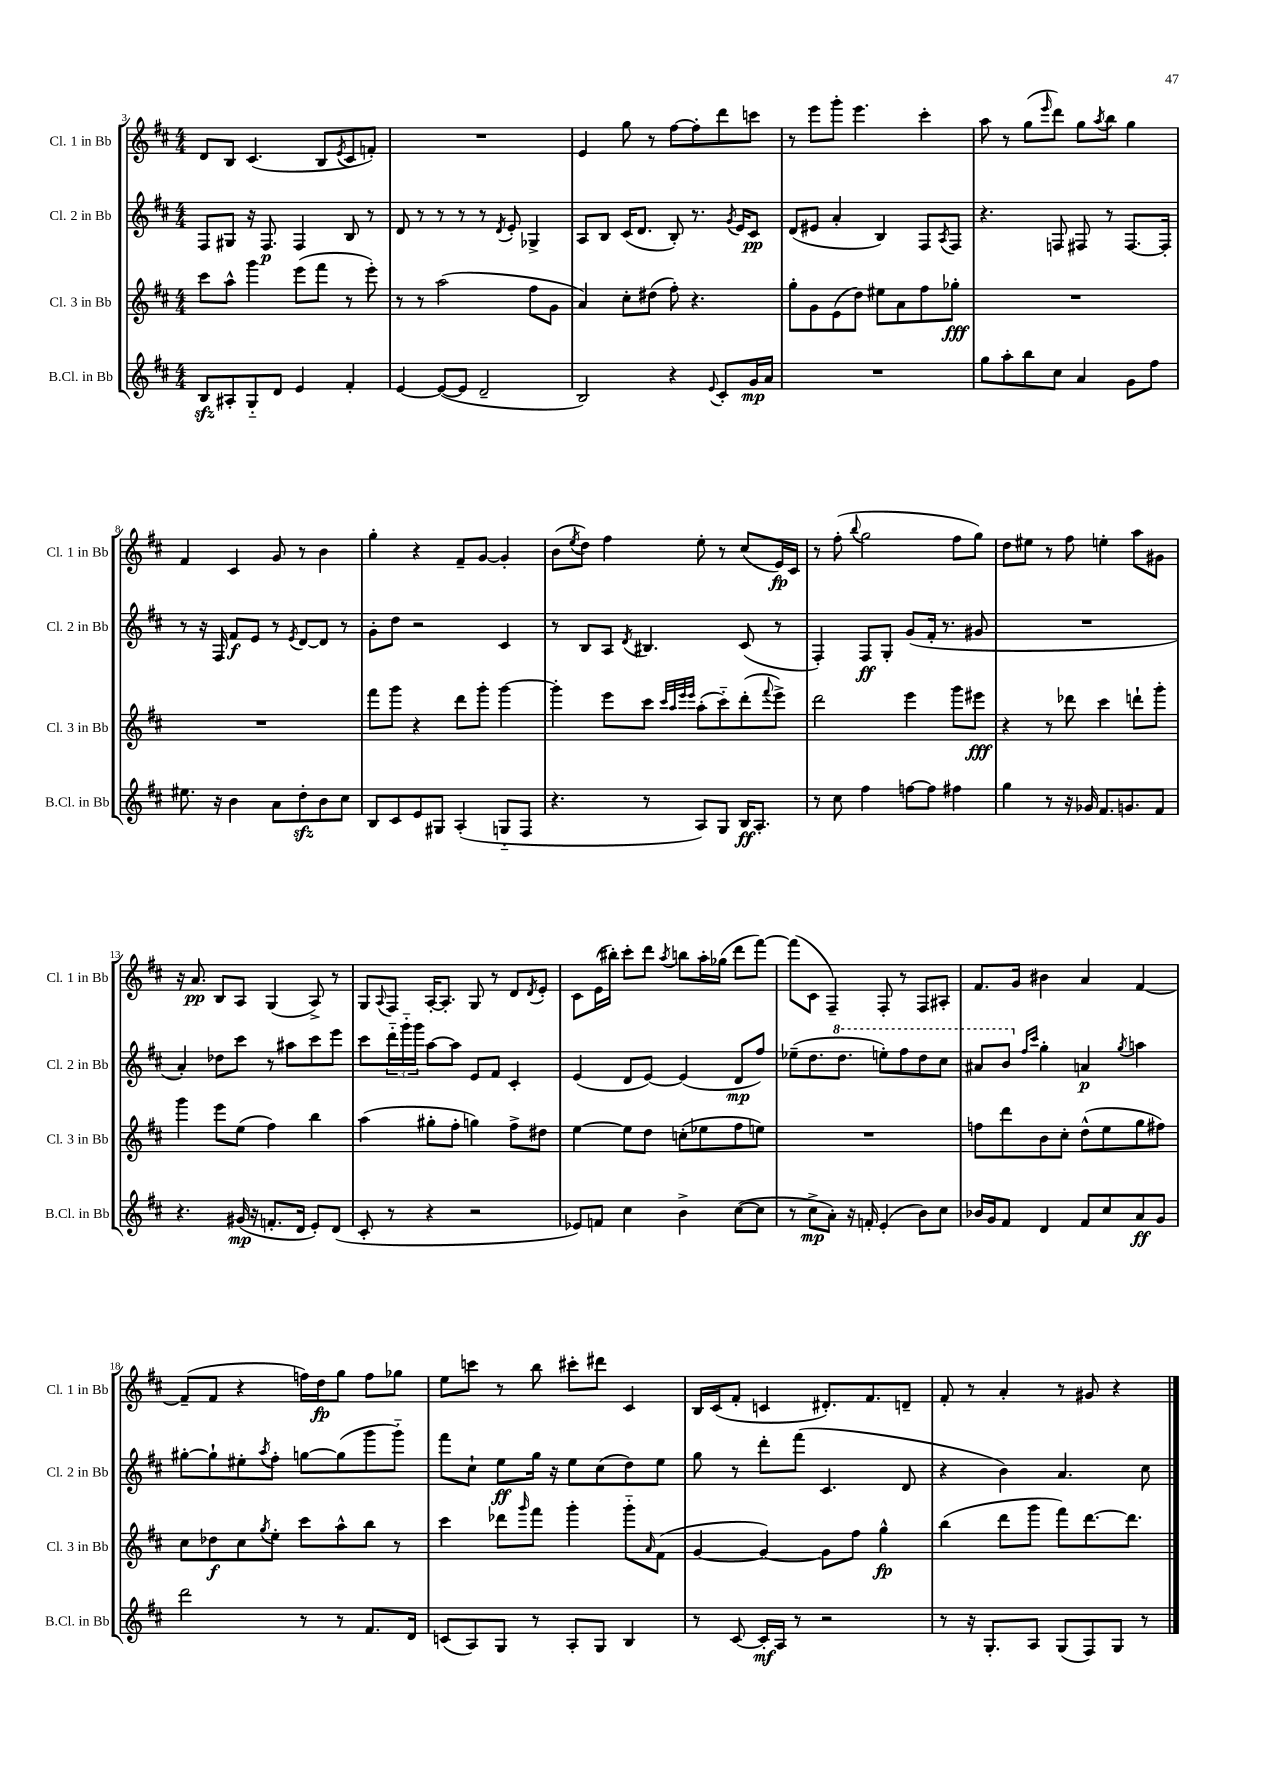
<<
\new StaffGroup <<
\new Staff = "s0" \with { instrumentName = "Cl. 1 in Bb" shortInstrumentName = "Cl. 1 in Bb" } {
    \clef treble \key d \major \numericTimeSignature \time 4/4
    d'8 b8 cis'4.( b8 \acciaccatura { e'8 } cis'8 f'8-.) |
    R1 |
    e'4 g''8 r8 fis''8~ fis''8-. d'''8 c'''8 |
    r8 e'''8 g'''8-. e'''4. cis'''4-. |
    a''8 r8 g''8( \grace { e'''16 } d'''8) g''8 \acciaccatura { a''8 } b''8 g''4 |
    fis'4 cis'4 g'8 r8 b'4 |
    g''4-. r4 fis'8-- g'8~ g'4-. |
    b'8( \acciaccatura { e''8 } d''8) fis''4 e''8-. r8 cis''8( e'16\fp) cis'16 |
    r8 fis''8-.( \appoggiatura { b''8 } g''2 fis''8 g''8) |
    d''8 eis''8 r8 fis''8 e''4-. a''8 gis'8 |
    r16 a'8.\pp b8 a8 g4( a8->) r8 |
    g8 \appoggiatura { a8 } fis8 a16~-. a8.-. g8 r8 d'8 \acciaccatura { d'8 } e'8-. |
    cis'8 e'16( bis''16-.) cis'''8-. d'''8 \acciaccatura { a''8 } b''8 a''16-. ges''16( d'''8 fis'''8~) |
    fis'''8( cis'8 fis4--) fis8-. r8 fis8 ais8-. |
    fis'8. g'16 bis'4 a'4 fis'4~ |
    fis'8--( fis'8 r4 f''16) d''16\fp g''8 f''8 ges''8 |
    e''8 c'''8 r8 b''8 cis'''8-. dis'''8 cis'4 |
    b16 cis'16( fis'8-. c'4 dis'8.-.) fis'8. d'8-- |
    fis'8-. r8 a'4-. r8 gis'8 r4 \bar "|." |
}
\new Staff = "s1" \with { instrumentName = "Cl. 2 in Bb" shortInstrumentName = "Cl. 2 in Bb" } {
    \clef treble \key d \major \numericTimeSignature \time 4/4
    fis8 gis8 r16 fis8.\p fis4 b8 r8 |
    d'8 r8 r8 r8 r8 \acciaccatura { d'8 } e'8-. ges4-> |
    a8 b8 cis'16( d'8. b8-.) r8. \acciaccatura { g'8 } e'16 cis'8\pp |
    d'8( eis'8 a'4-. b4) fis8 \acciaccatura { a8 } fis8 |
    r4. f8 fis8 r8 fis8.~ fis16-. |
    r8 r16 fis16 fis'8\f e'8 r8 \acciaccatura { e'8 } d'8~ d'8 r8 |
    g'8-. d''8 r2 cis'4 |
    r8 b8 a8 \acciaccatura { d'8 } bis4. cis'8( r8 |
    fis4-.) fis8\ff g8-. g'8( fis'16-. r8. gis'8 |
    R1 |
    a'4-.) des''8 cis'''8 r8 ais''8 cis'''8 e'''8 |
    cis'''8 \tuplet 3/2 { d'''16-_ g'''16-_ g'''16 } a''8~ a''8 e'8 fis'8 cis'4-. |
    e'4( d'8 e'8~) e'4( d'8\mp fis''8) |
    ees''8--( d''8. \ottava #1 d'''8. e'''!8-.) fis'''8 d'''8 cis'''8 |
    ais''8 b''8 \ottava #0 \grace { fis''16 cis'''16 } g''4-. a'!4\p \acciaccatura { g''8 } a''4 |
    gis''8~-. gis''8-! eis''8-. \acciaccatura { a''8 } fis''8-. g''8~ g''8( g'''8 g'''8-_) |
    fis'''8 cis''8-! e''8\ff g''16 r16 e''8 cis''8( d''8) e''8 |
    g''8 r8 d'''8-. fis'''8( cis'4. d'8 |
    r4 b'4) a'4. cis''8 \bar "|." |
}
\new Staff = "s2" \with { instrumentName = "Cl. 3 in Bb" shortInstrumentName = "Cl. 3 in Bb" } {
    \clef treble \key d \major \numericTimeSignature \time 4/4
    cis'''8 a''8-^ g'''4 e'''8( fis'''8 r8 e'''8-.) |
    r8 r8 a''2( fis''8 g'8 |
    a'4) cis''8-. dis''8( fis''8-.) r4. |
    g''8-. g'8 e'8( d''8) eis''8 a'8 fis''8 ges''8-.\fff |
    R1 |
    R1 |
    fis'''8 g'''8 r4 d'''8 g'''8-. g'''4~ |
    g'''4-. e'''8 cis'''8 \grace { cis'''32 a''32 e'''32 e'''32 } a''8-.( cis'''8-_) d'''8-.( \appoggiatura { fis'''8 } e'''8->) |
    d'''2 e'''4 g'''8 eis'''8\fff |
    r4 r8 des'''8 cis'''4 d'''8-! g'''8-. |
    g'''4 e'''8 e''8( fis''4) b''4 |
    a''4( gis''8-. fis''8-. g''4) fis''8-> dis''8 |
    e''4~ e''8 d''8 c''8-.( ees''8 fis''8 e''8) |
    R1 |
    f''8 d'''8 b'8 cis''8-. d''8-^( e''8 g''8 fis''8) |
    cis''8 des''8\f cis''8 \acciaccatura { g''8 } e''8-. cis'''8 a''8-^ b''8 r8 |
    cis'''4 des'''8 \grace { g'''16 } fis'''8 g'''4-. g'''8-_ \grace { a'16 } fis'8( |
    g'4~ g'4~) g'8 fis''8 g''4-^\fp |
    b''4( d'''8 g'''8 fis'''8) d'''8.~ d'''8. \bar "|." |
}
\new Staff = "s3" \with { instrumentName = "B.Cl. in Bb" shortInstrumentName = "B.Cl. in Bb" } {
    \clef treble \key d \major \numericTimeSignature \time 4/4
    b8\sfz ais8-. g8-_ d'8 e'4 fis'4-. |
    e'4~ e'8~( e'8 d'2-- |
    b2) r4 \appoggiatura { e'8 } cis'8-. g'16\mp a'16 |
    R1 |
    g''8 a''8-. b''8 cis''8 a'4 g'8 fis''8 |
    eis''8. r16 b'4 a'8 d''8-.\sfz b'8 cis''8 |
    b8 cis'8 e'8 gis8 a4-.( g8-_ fis8 |
    r4. r8 a8) g8 b16\ff a8.-. |
    r8 cis''8 fis''4 f''8~ f''8 fis''4 |
    g''4 r8 r16 ges'16 fis'8. g'8. fis'8 |
    r4. gis'16\mp( r16 f'8.-. d'16 e'8-.) d'8( |
    cis'8-. r8 r4 r2 |
    ees'8) f'8 cis''4 b'4-> cis''8~( cis''8 |
    r8 cis''8->\mp a'8-.) r16 f'16-. e'4-.( b'8) cis''8 |
    bes'16 g'16 fis'8 d'4 fis'8 cis''8 a'8\ff g'8 |
    d'''2 r8 r8 fis'8. d'16 |
    c'8( a8) g8 r8 a8-. g8 b4 |
    r8 cis'8~ cis'16-.\mf a16 r8 r2 |
    r8 r16 g8.-. a8 g8( fis8) g8 r8 \bar "|." |
}
>>
>>
\layout { \context { \Score currentBarNumber = #3 } }
